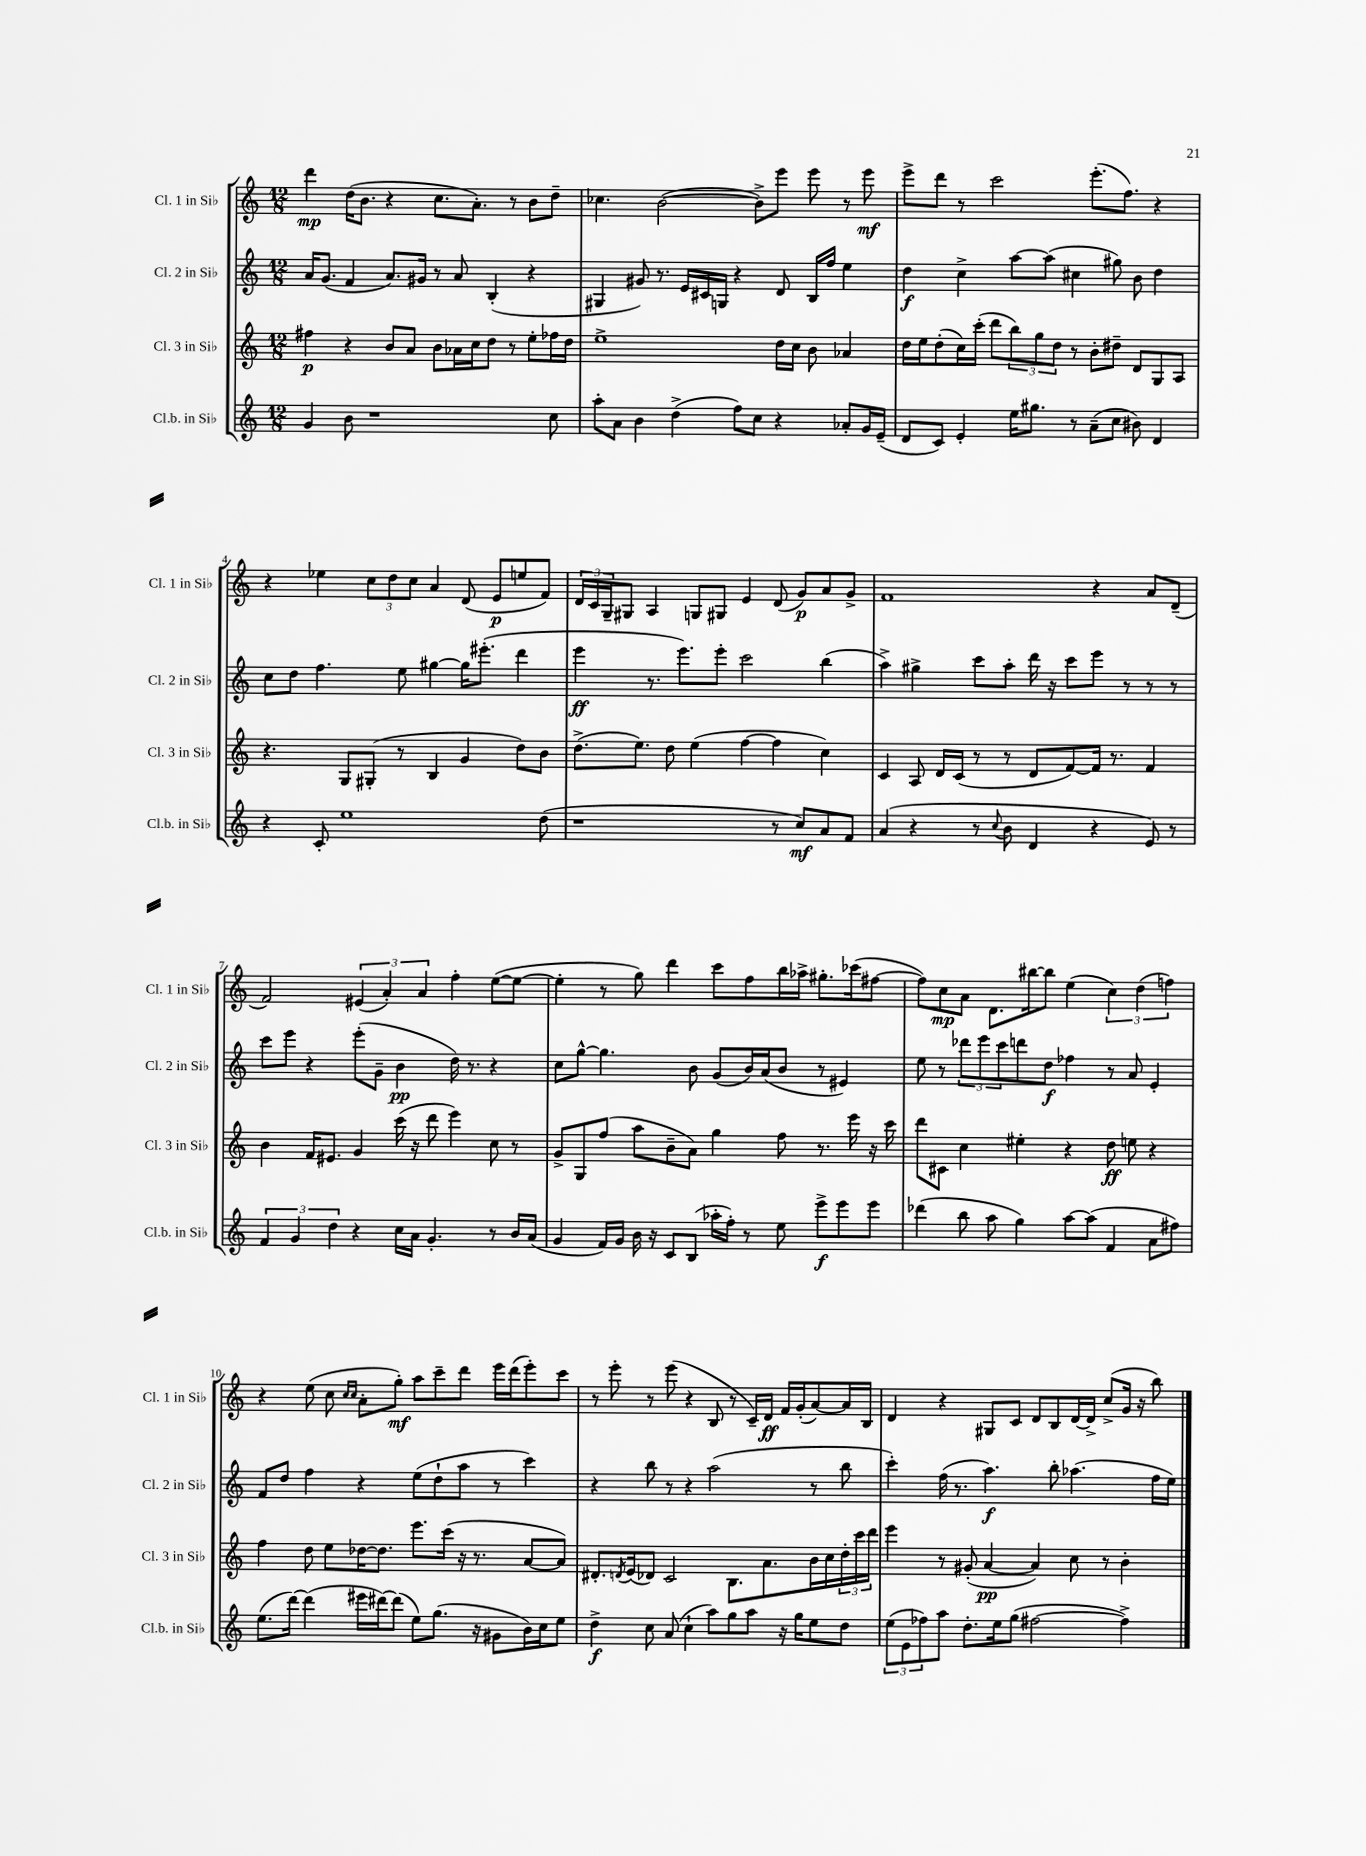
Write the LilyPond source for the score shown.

<<
\new StaffGroup <<
\new Staff = "s0" \with { instrumentName = "Cl. 1 in Sib" shortInstrumentName = "Cl. 1 in Sib" } {
    \clef treble \key c \major \numericTimeSignature \time 12/8
    d'''4\mp d''16( b'8. r4 c''8. a'8.-.) r8 b'8 d''8-- |
    ces''4. b'2~( b'8->) e'''8 e'''8 r8 e'''8\mf |
    e'''8-> d'''8 r8 c'''2 e'''8.-.( f''8.) r4 |
    r4 ees''4 \tuplet 3/2 { c''8 d''8 c''8 } a'4 d'8( e'8\p e''8 f'8) |
    \tuplet 3/2 { d'16 c'16 g16-- } gis8 a4 g8 gis8 e'4 d'8( g'8\p) a'8 g'8-> |
    f'1 r4 a'8 d'8--( |
    f'2) \tuplet 3/2 { eis'4( a'4-.) a'4 } f''4-. e''8~( e''8~ |
    e''4-. r8 g''8) d'''4 c'''8 f''8 b''16 aes''16-> gis''8.-. ces'''16( fis''8~ |
    fis''8) c''8\mp a'8 d'8. bis''16~ bis''8 e''4( \tuplet 3/2 { c''4) d''4( f''4) } |
    r4 e''8( c''8 \grace { c''16 c''16 } a'8-. g''8-.\mf) a''8 c'''8-- d'''8 e'''16 d'''16( e'''8-.) c'''8 |
    r8 e'''8-. r8 e'''8( r4 b8 r8 c'16--) d'16\ff f'16 g'16-.( a'8~) a'16 b16 |
    d'4 r4 gis8 c'8 d'8 b8 d'16~ d'16-> c''8->( g'16 r16 b''8) \bar "|." |
}
\new Staff = "s1" \with { instrumentName = "Cl. 2 in Sib" shortInstrumentName = "Cl. 2 in Sib" } {
    \clef treble \key c \major \numericTimeSignature \time 12/8
    a'16 g'8.( f'4 a'8.) gis'16 r8 a'8 b4-.( r4 |
    gis4 gis'8) r8. e'16 cis'16 g16 r4 d'8 b16 f''16 e''4 |
    d''4\f c''4-> a''8~ a''8( cis''4 gis''8) b'8 d''4 |
    c''8 d''8 f''4. e''8 gis''4~ gis''16 eis'''8.-.( d'''4 |
    e'''4\ff r8. e'''8.) e'''8-. c'''2 b''4( |
    a''4->) gis''4-> c'''8 a''8-. d'''16 r16 c'''8 e'''8 r8 r8 r8 |
    c'''8 e'''8 r4 e'''8-.( g'8-- b'4\pp d''16) r8. r4 |
    c''8 g''8~-^ g''4. b'8 g'8( b'16) a'16( b'8 r8 eis'4) |
    e''8 r8 \tuplet 3/2 { des'''8 e'''8 c'''8 } d'''8 d''8\f fes''4 r8 a'8 e'4-. |
    f'8 d''8 f''4 r4 e''8( d''8-! a''8 r8 c'''4) |
    r4 b''8 r8 r4 a''2( r8 b''8 |
    c'''4-.) f''16( r8. a''4.\f) b''8-. aes''4.( f''16 e''16) \bar "|." |
}
\new Staff = "s2" \with { instrumentName = "Cl. 3 in Sib" shortInstrumentName = "Cl. 3 in Sib" } {
    \clef treble \key c \major \numericTimeSignature \time 12/8
    fis''4\p r4 b'8 a'8 b'8 aes'16 c''16 d''8 r8 e''8-. fes''16 d''16 |
    e''1-> d''16 c''16 b'8 aes'4 |
    d''16 e''16 d''8-.( c''16) c'''16-.( d'''8 \tuplet 3/2 { b''8) g''8 d''8 } r8 b'8-. dis''8-- d'8 g8 a8 |
    r4. g8 gis8-.( r8 b4 g'4 d''8) b'8 |
    d''8.->( e''8.) d''8 e''4( f''4~ f''4 c''4) |
    c'4 a8 d'16 c'16( r8 r8 d'8 f'8~) f'16 r8. f'4 |
    b'4 f'16 eis'8. g'4 c'''16( r16 d'''8 e'''4) c''8 r8 |
    g'8-> g8 f''8( a''8 b'8-- a'8) g''4 f''8 r8. e'''16 r16 c'''16 |
    d'''8 cis'8 c''4 eis''4-. r4 d''8\ff e''8 r4 |
    f''4 d''8 e''8 des''16~ des''8. e'''8. c'''16( r16 r8. a'8~ a'8) |
    dis'8.-. \acciaccatura { d'8 } e'16( des'8) c'2 b8. a'8. b'16 c''16 \tuplet 3/2 { d''16-. c'''16 d'''16 } |
    e'''4 r8 gis'8-.( a'4~\pp a'4) c''8 r8 b'4-. \bar "|." |
}
\new Staff = "s3" \with { instrumentName = "Cl.b. in Sib" shortInstrumentName = "Cl.b. in Sib" } {
    \clef treble \key c \major \numericTimeSignature \time 12/8
    g'4 b'8 r1 c''8 |
    a''8-. a'8 b'4 d''4->( f''8) c''8 r4 aes'8-. g'16 e'16--( |
    d'8 c'8) e'4-. e''16 gis''8. r8 a'8--( c''8 bis'8) d'4 |
    r4 c'8-. e''1 d''8( |
    r1 r8 c''8\mf) a'8 f'8 |
    a'4( r4 r8 \appoggiatura { c''8 } b'8 d'4 r4 e'8) r8 |
    \tuplet 3/2 { f'4 g'4 d''4 } r4 c''16 a'16 g'4.-. r8 b'16 a'16( |
    g'4 f'16) g'16 b'16 r16 c'8 b8( aes''16-. f''16-.) r8 e''8 e'''8->\f e'''8 e'''8 |
    des'''4( b''8 a''8 g''4) a''8~ a''8( f'4 a'8 fis''8) |
    e''8.( d'''16~) d'''4( eis'''16 dis'''16~) dis'''8( e''8) g''8.( r16 gis'8 b'16) c''16 e''8 |
    d''4->\f c''8 a'8( c''4-! a''8) g''8 a''8 r16 g''16 e''8 d''8 |
    \tuplet 3/2 { e''8( e'8 fes''8) } a''8 d''8.-. e''16 g''8( fis''2~ fis''4->) \bar "|." |
}
>>
>>
